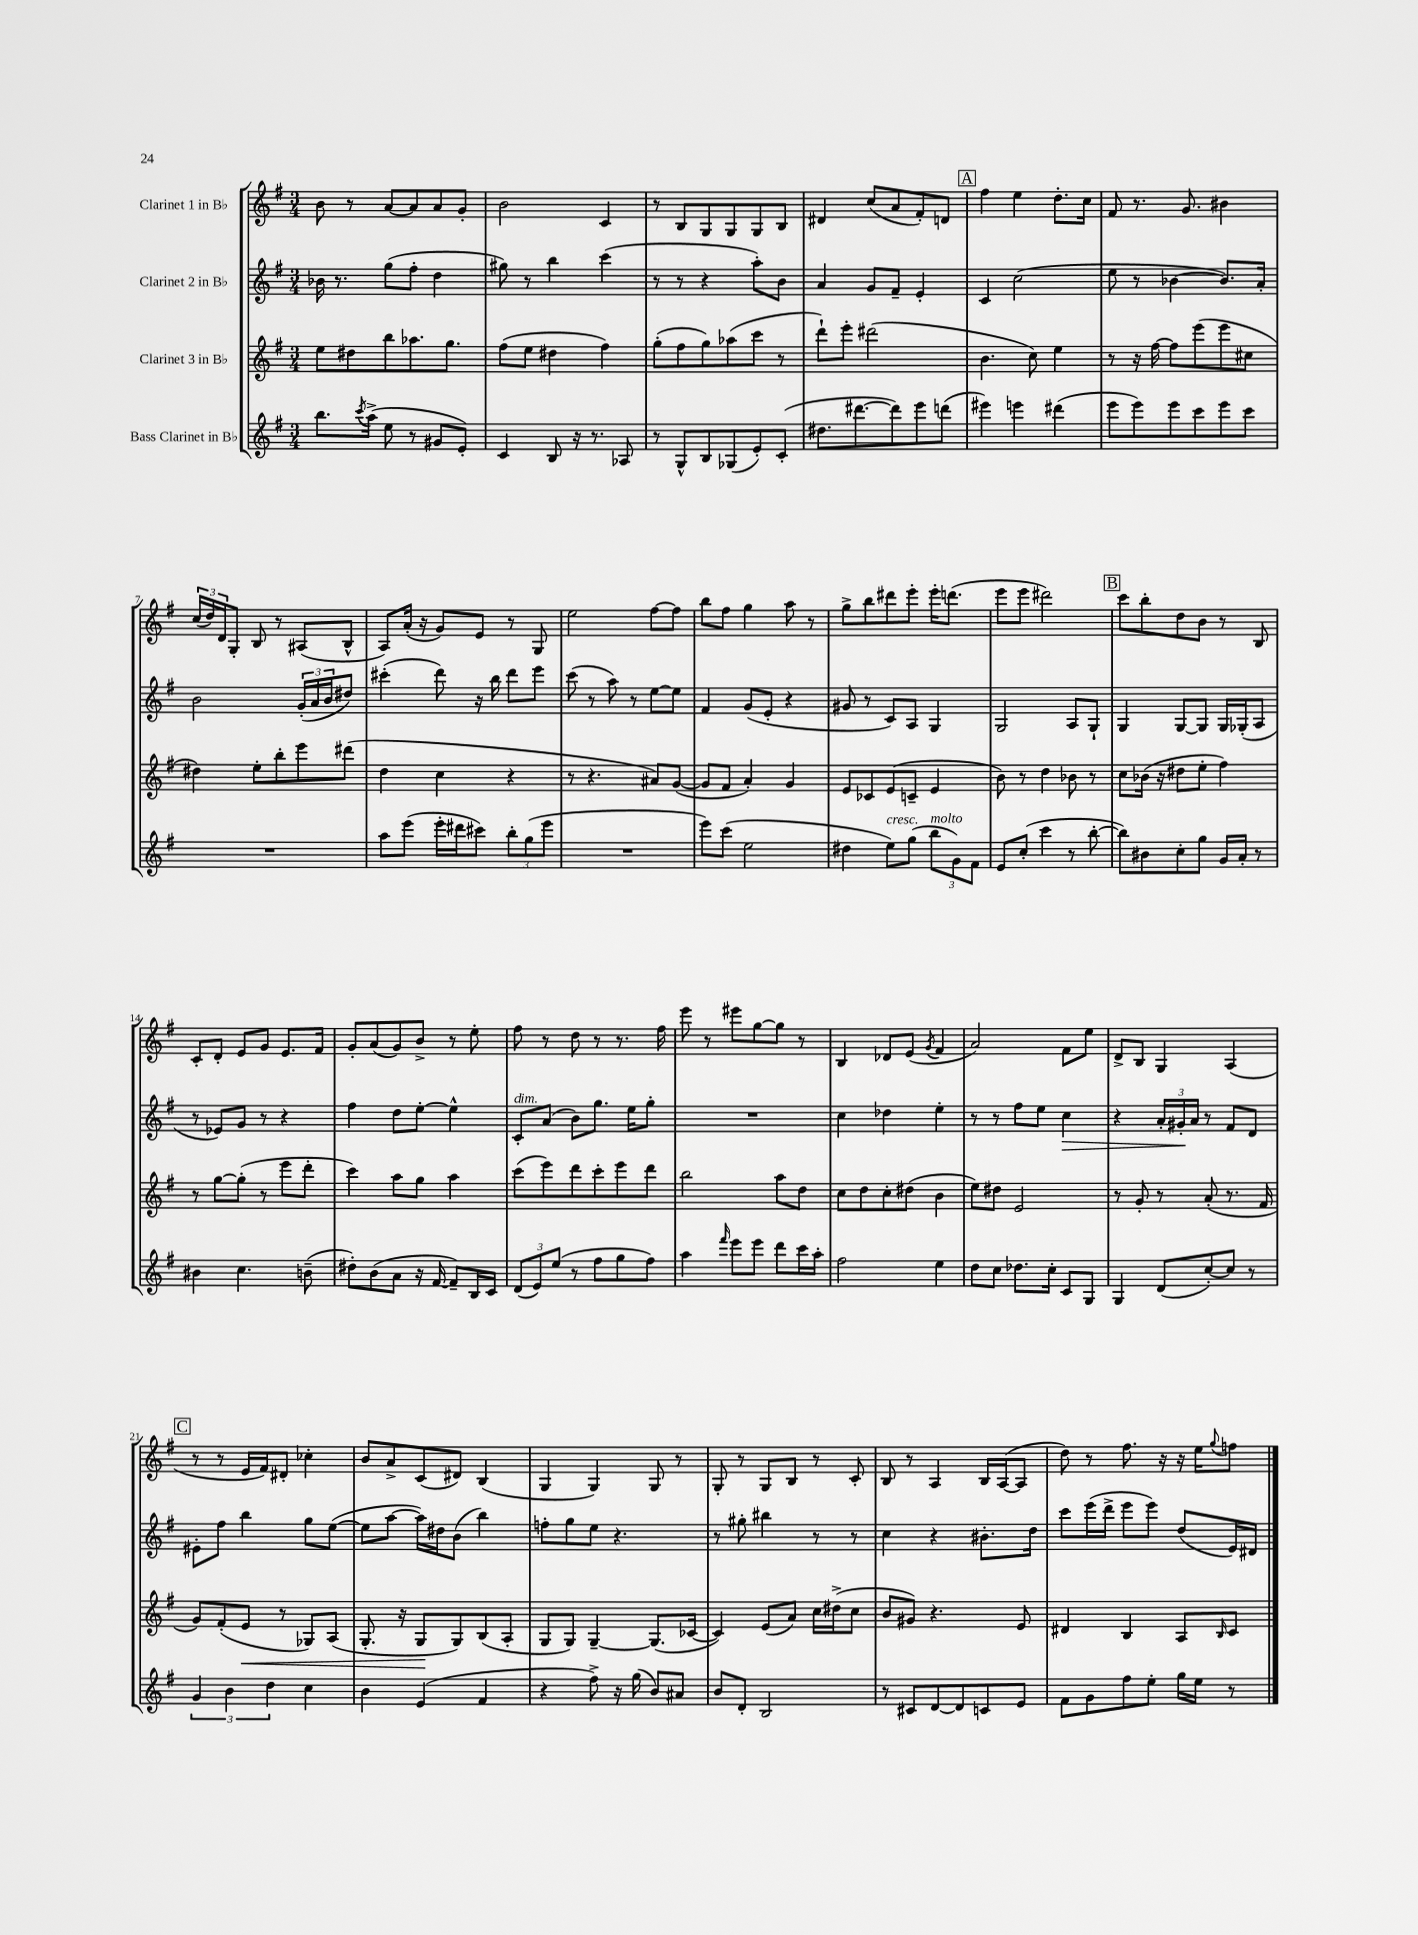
<<
\new StaffGroup <<
\new Staff = "s0" \with { instrumentName = "Clarinet 1 in Bb" } {
    \clef treble \key g \major \numericTimeSignature \time 3/4
    b'8 r8 a'8~ a'8 a'8 g'8-. |
    b'2 c'4 |
    r8 b8 g8 g8 g8 b8 |
    dis'4 c''8( a'8 fis'8-.) d'8 |
    \mark \markup { \box "A" } fis''4 e''4 d''8.-. c''16 |
    fis'8 r8. g'8. bis'4 |
    \tuplet 3/2 { c''16( d''16) d'16 } g8-. b8 r8 ais8( b8-^ |
    a8) a'16-.( r16 g'8) e'8 r8 g8 |
    e''2 fis''8~ fis''8 |
    b''8 fis''8 g''4 a''8 r8 |
    g''8-> b''8 dis'''8 e'''8-. e'''16-. d'''8.( |
    e'''8 e'''8 dis'''2) |
    \mark \markup { \box "B" } c'''8 b''8-. d''8 b'8 r8 b8 |
    c'8-. d'8-. e'8 g'8 e'8. fis'16 |
    g'8-. a'8( g'8) b'8-> r8 e''8-. |
    fis''8 r8 d''8 r8 r8. fis''16 |
    e'''8 r8 eis'''8 g''8~ g''8 r8 |
    b4 des'8 e'8( \acciaccatura { g'8 } fis'4 |
    a'2) fis'8 e''8 |
    d'8-> b8 g4 a4( |
    \mark \markup { \box "C" } r8 r8 e'16 fis'16) dis'8-. ces''4-. |
    b'8 a'8-> c'8( dis'8) b4( |
    g4 g4) g8 r8 |
    g8-. r8 g8 b8 r8 c'8-. |
    b8 r8 a4 b16 a16~( a8 |
    d''8) r8 fis''8. r16 r16 e''16 \appoggiatura { g''8 } f''8 \bar "|." |
}
\new Staff = "s1" \with { instrumentName = "Clarinet 2 in Bb" } {
    \clef treble \key g \major \numericTimeSignature \time 3/4
    bes'16 r8. g''8( fis''8-. d''4 |
    gis''8) r8 b''4 c'''4( |
    r8 r8 r4 a''8-.) b'8 |
    a'4 g'8 fis'8-- e'4-. |
    \mark \markup { \box "A" } c'4 c''2( |
    e''8 r8 bes'4~ bes'8.) a'16-. |
    b'2 \tuplet 3/2 { g'16-.( a'16 b'16 } dis''8) |
    cis'''4-.( d'''8) r16 b''16 d'''8 e'''8 |
    c'''8( r8 a''8) r8 e''8~ e''8 |
    fis'4 g'8( e'8-. r4 |
    gis'8 r8 c'8) a8 g4 |
    g2 a8 g8-! |
    \mark \markup { \box "B" } g4 g8~ g8 g16 ges16-.( a8 |
    r8 ees'8) g'8 r8 r4 |
    fis''4 d''8 e''8~-. e''4-^ |
    c'8-.^\markup { \italic "dim." } a'8( b'8) g''8. e''16 g''8-. |
    R2. |
    c''4 des''4 e''4-. |
    r8 r8 fis''8 e''8 c''4\> |
    r4 \tuplet 3/2 { a'16-. gis'16-.\! a'16 } r8 fis'8 d'8 |
    \mark \markup { \box "C" } eis'8-. fis''8 b''4 g''8 e''8~( |
    e''8 a''8~ a''16) dis''16 b'8( b''4) |
    f''8-. g''8 e''8 r4. |
    r8 gis''8-. bis''4 r8 r8 |
    c''4 r4 bis'8.-. d''16 |
    c'''8 e'''16( d'''16-> e'''8 e'''8) d''8( e'16) dis'16 \bar "|." |
}
\new Staff = "s2" \with { instrumentName = "Clarinet 3 in Bb" } {
    \clef treble \key g \major \numericTimeSignature \time 3/4
    e''8 dis''8 b''8 aes''8. g''8. |
    fis''8( e''8 dis''4 fis''4) |
    g''8-.( fis''8 g''8) aes''8( c'''8 r8 |
    d'''8-!) e'''8-. dis'''2( |
    \mark \markup { \box "A" } b'4. c''8) e''4 |
    r8 r16 fis''16~ fis''8 e'''8( e'''8 cis''8 |
    dis''4) e''8-. b''8-. e'''8 dis'''8( |
    d''4 c''4 r4 |
    r8 r4. ais'8) g'8~( |
    g'8 fis'8 a'4-.) g'4 |
    e'8 ces'8 e'8( c'8-- e'4 |
    b'8) r8 d''4 bes'8 r8 |
    \mark \markup { \box "B" } c''8 bes'16( r16 dis''8 e''8-. fis''4) |
    r8 g''8~ g''8-.( r8 e'''8 d'''8-. |
    c'''4) a''8 g''8 a''4 |
    c'''8( e'''8) d'''8 c'''8-. e'''8 d'''8 |
    b''2 a''8 d''8 |
    c''8 d''8 c''8-. dis''8( b'4 |
    e''8) dis''8 e'2 |
    r8 g'8-. r8 a'8-.( r8. fis'16 |
    \mark \markup { \box "C" } g'8) fis'8-.( e'8\< r8 ges8) a8( |
    g8.-. r16 g8\! g8) b8( a8-. |
    g8 g8) g4~-- g8.( ces'16~ |
    ces'4) e'8( a'8) c''16 dis''16->( c''8 |
    b'8 gis'8) r4. e'8 |
    dis'4 b4 a8 \grace { b16 } c'8 \bar "|." |
}
\new Staff = "s3" \with { instrumentName = "Bass Clarinet in Bb" } {
    \clef treble \key g \major \numericTimeSignature \time 3/4
    b''8. \acciaccatura { c'''8 } a''16->( e''8 r8 gis'8 e'8-.) |
    c'4 b8 r16 r8. aes8 |
    r8 g8-^ b8 ges8( e'8-.) c'8-.( |
    dis''8. dis'''8.~ dis'''8) e'''8 d'''8( |
    \mark \markup { \box "A" } eis'''4) e'''4 dis'''4( |
    e'''8 e'''8) e'''8 c'''8 e'''8 c'''8 |
    R2. |
    a''8 e'''8( e'''16-. dis'''16 cis'''8) \tuplet 3/2 { b''8-. g''8( e'''8 } |
    R2. |
    e'''8) c'''8( e''2 |
    dis''4 e''8^\markup { \italic "cresc." }) g''8( \tuplet 3/2 { b''8^\markup { \italic "molto" } g'8) fis'8 } |
    e'8 c''8-.( c'''4 r8 b''8~-. |
    \mark \markup { \box "B" } b''8) bis'8 c''8-. g''8 g'16 a'16-. r8 |
    bis'4 c''4. b'8--( |
    dis''8-.) b'8( a'8 r16 fis'16~ fis'8--) b16 c'16 |
    \tuplet 3/2 { d'8( e'8) e''8( } r8 fis''8 g''8 fis''8) |
    a''4 \grace { fis'''16 } e'''8 e'''8 d'''8 c'''16 a''16-. |
    fis''2 e''4 |
    d''8 c''8 des''8. c''16-. c'8 g8 |
    g4 d'8( c''8~-.) c''8 r8 |
    \mark \markup { \box "C" } \tuplet 3/2 { g'4 b'4 d''4 } c''4 |
    b'4 e'4( fis'4 |
    r4 fis''8->) r16 g''16( b'8) ais'8 |
    b'8 d'8-. b2 |
    r8 cis'8 d'8~ d'8 c'8 e'8 |
    fis'8 g'8 fis''8 e''8-. g''16 e''16 r8 \bar "|." |
}
>>
>>
